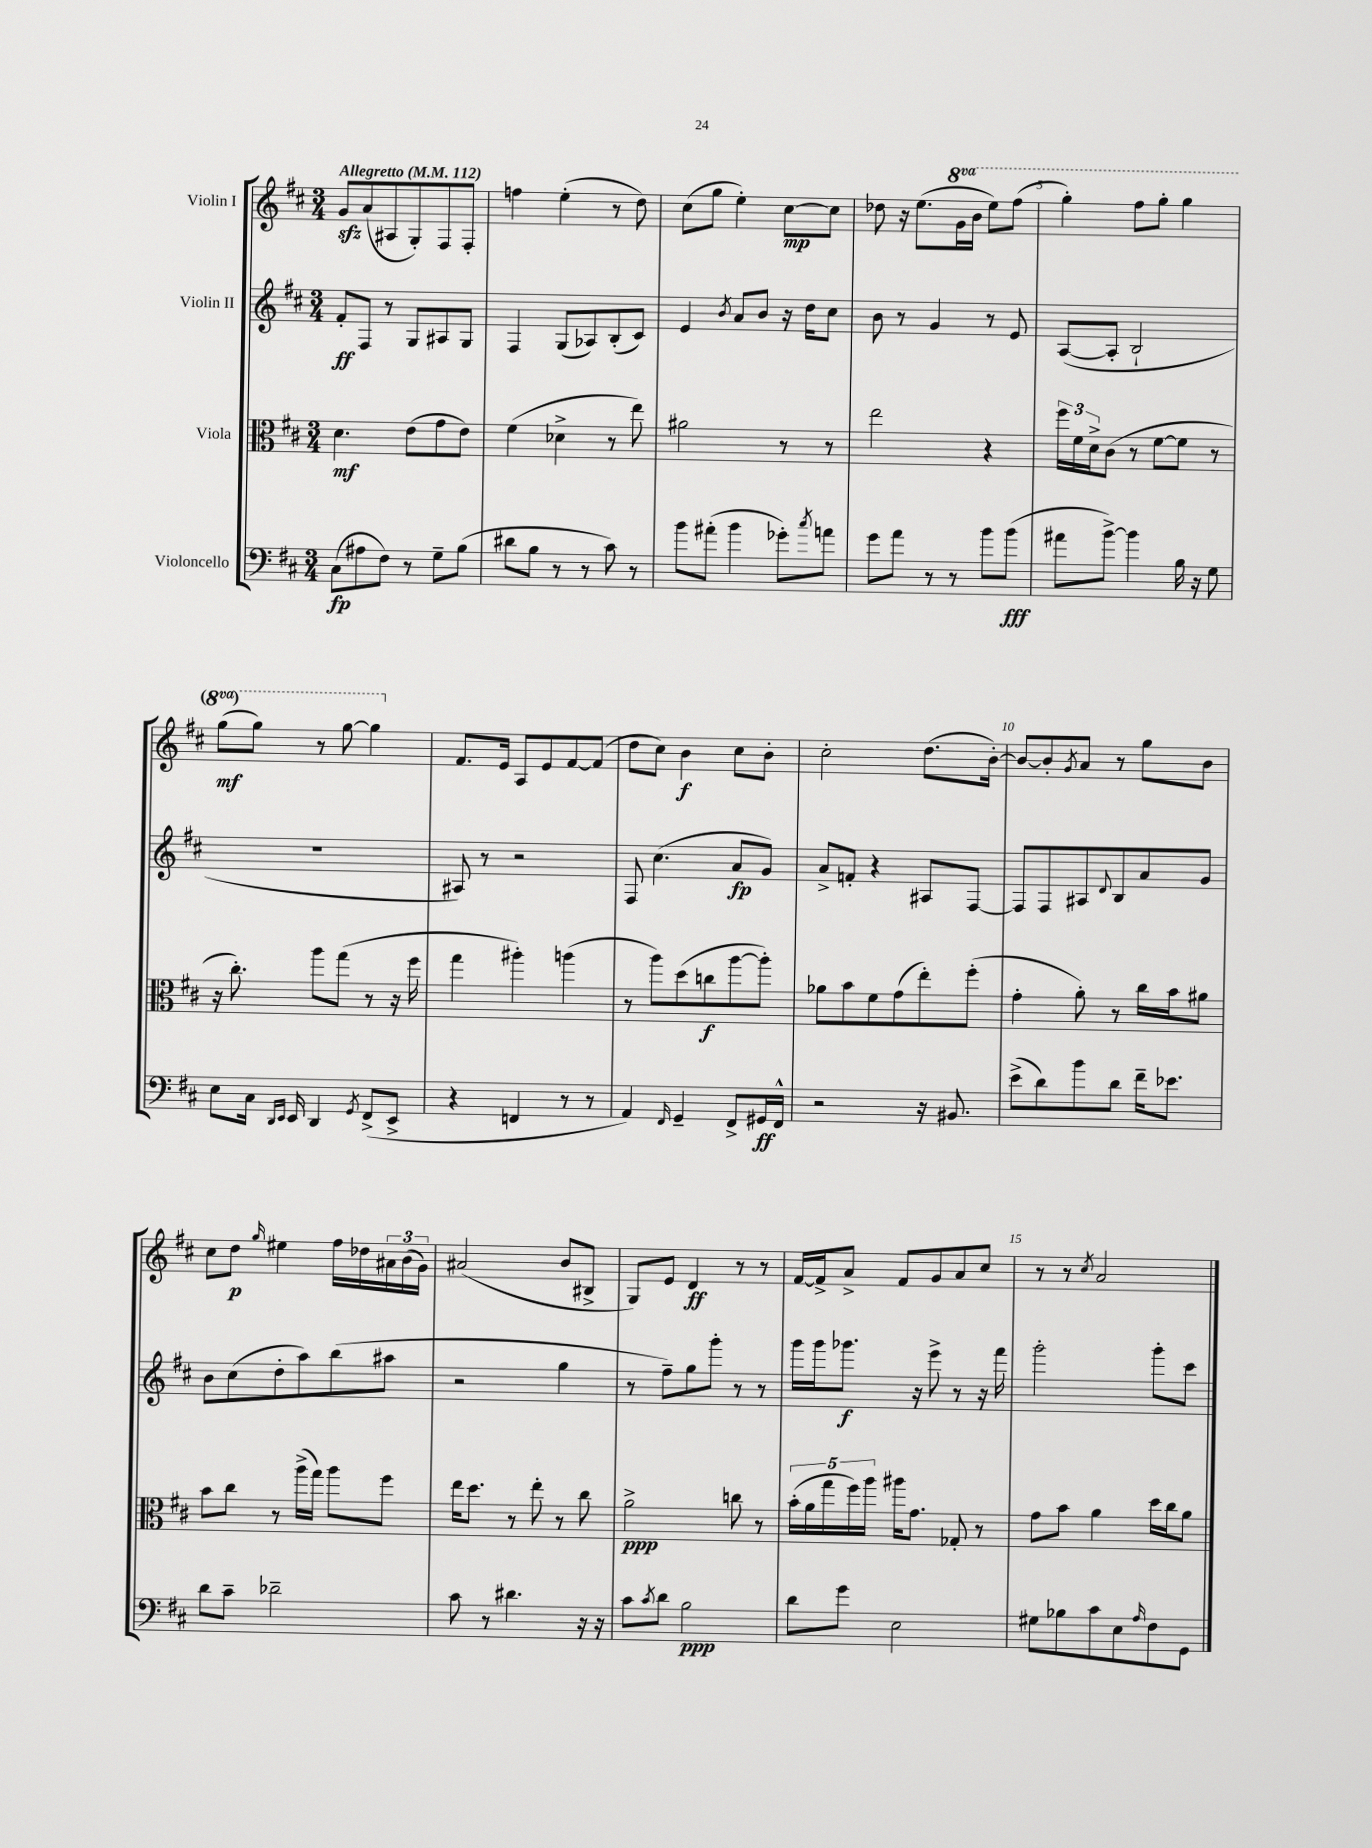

**kern	**dynam	**kern	**dynam	**kern	**dynam	**kern	**dynam
*part4	*part4	*part3	*part3	*part2	*part2	*part1	*part1
*staff4	*staff4	*staff3	*staff3	*staff2	*staff2	*staff1	*staff1
*I"Violoncello	*	*I"Viola	*	*I"Violin II	*	*I"Violin I	*
*clefF4	*	*clefC3	*	*clefG2	*	*clefG2	*
*k[f#c#]	*	*k[f#c#]	*	*k[f#c#]	*	*k[f#c#]	*
*M3/4	*	*M3/4	*	*M3/4	*	*M3/4	*
*MM112	*	*MM112	*	*MM112	*	*MM112	*
=1	=1	=1	=1	=1	=1	=1	=1
!	!	!	!	!	!	!LO:TX:a:B:t=Allegretto	!
(8C#\L	fp	4.d\	mf	8f#'/L	ff	8gzz/L	.
8A#X\	.	.	.	8F#/J	.	(8a/	.
8F#\J)	.	.	.	8r	.	8A#X/	.
8r	.	(8e\L	.	8G/L	.	8G'/)	.
8G~\L	.	8g\	.	8A#X/	.	8F#/	.
(8B\J	.	8e\J)	.	8G/J	.	8F#'/J	.
=2	=2	=2	=2	=2	=2	=2	=2
8d#X\L	.	(4f#\	.	4F#/	.	4ffn\	.
8B\J	.	.	.	.	.	.	.
8r	.	4d-X^\	.	(8G/L	.	(4ee'\	.
8r	.	.	.	8A-X/)	.	.	.
8c#\)	.	8r	.	(8B'/	.	8r	.
8r	.	8ee\)	.	8c#/J)	.	8dd\)	.
=3	=3	=3	=3	=3	=3	=3	=3
8b\L	.	2a#X\	.	4e/	.	(8cc#\L	.
(8a#X'\J	.	.	.	.	.	8gg\J	.
.	.	.	.	8qb/	.	.	.
4b\	.	.	.	8a/L	.	4ee'\)	.
.	.	.	.	8b/J	.	.	.
8g-X'\L)	.	8r	.	16r	.	[8cc#\L	mp
.	.	.	.	16dd\KL	.	.	.
8qcc#/	.	.	.	.	.	.	.
8an\J	.	8r	.	8cc#\J	.	8cc#\J]	.
=4	=4	=4	=4	=4	=4	=4	=4
8g\L	.	2ee\	.	8b\	.	8dd-X\	.
8a\J	.	.	.	8r	.	16r	.
.	.	.	.	.	.	(8.ee\L	.
8r	.	.	.	4g/	.	.	.
*	*	*	*	*	*	*8va	*
8r	.	.	.	.	.	16gg\L	.
.	.	.	.	.	.	16bb\JJ	.
8b\L	.	4r	.	8r	.	8eee\L)	.
(8b\J	fff	.	.	8e/	.	(8fff#\J	.
=5	=5	=5	=5	=5	=5	=5	=5
8a#X\L	.	24ff#\LL	.	([8A/L	.	4ggg'\)	.
.	.	24f#\	.	.	.	.	.
.	.	24d^\J	.	.	.	.	.
[8b^\J)	.	(8c#\J	.	8A'/J]	.	.	.
4b\]	.	8r	.	2B`/	.	8fff#\L	.
.	.	[8f#\L	.	.	.	8ggg'\J	.
16B\	.	8f#\J]	.	.	.	4ggg\	.
16r	.	.	.	.	.	.	.
8G\	.	8r	.	.	.	.	.
!!LO:LB:g=z
=6	=6	=6	=6	=6	=6	=6	=6
8E\L	.	16r	.	2.r	.	(8ggg\L	mf
.	.	8.cc#'\)	.	.	.	.	.
16C#\Jk	.	.	.	.	.	8ggg\J)	.
16qqDD/LL	.	.	.	.	.	.	.
16qqEE/JJ	.	.	.	.	.	.	.
16EE/	.	.	.	.	.	.	.
4DD/	.	8aa\L	.	.	.	8r	.
.	.	(8gg\J	.	.	.	[8ggg\	.
8qGG/	.	.	.	.	.	.	.
(8FF#^/L	.	8r	.	.	.	4ggg\]	.
8EE^/J	.	16r	.	.	.	.	.
.	.	16ff#\	.	.	.	.	.
=7	=7	=7	=7	=7	=7	=7	=7
*	*	*	*	*	*	*X8va	*
4r	.	4gg\	.	8A#X/)	.	8.f#/L	.
.	.	.	.	8r	.	.	.
.	.	.	.	.	.	16e/Jk	.
4FFn/	.	4aa#X'\)	.	2r	.	8A/L	.
.	.	.	.	.	.	8e/	.
8r	.	(4aan\	.	.	.	[8f#/	.
8r	.	.	.	.	.	(8f#/J]	.
=8	=8	=8	=8	=8	=8	=8	=8
4AA/)	.	8r	.	8F#/	.	8dd\L	.
.	.	8aa\L)	.	(4.cc#\	.	8cc#\J)	.
16qqFF#/	.	.	.	.	.	.	.
4GG~/	.	(8dd\	.	.	.	4b\	f
.	.	8ccn\	f	.	.	.	.
8FF#^/L	.	[8aa\	.	8a/L	fp	8cc#\L	.
16GG#X/L	ff	8aa'\J])	.	8g/J)	.	8b'\J	.
16FF#^^/JJ	.	.	.	.	.	.	.
=9	=9	=9	=9	=9	=9	=9	=9
2r	.	8a-X\L	.	8a^/L	.	2cc#'\	.
.	.	8b\	.	8fn'/J	.	.	.
.	.	8f#\	.	4r	.	.	.
.	.	(8g\	.	.	.	.	.
16r	.	8ee'\)	.	8A#X/L	.	(8.dd\L	.
8.BB#X/	.	.	.	.	.	.	.
.	.	(8ff#'\J	.	[8F#/J	.	.	.
.	.	.	.	.	.	[16b'\Jk)	.
=10	=10	=10	=10	=10	=10	=10	=10
(8e^\L	.	4g'\	.	8F#/L]	.	8b/L_	.
8d\)	.	.	.	8F#/	.	8b'/]	.
.	.	.	.	.	.	8qg/	.
8b\	.	8a'\)	.	8A#X/	.	8a/J	.
.	.	.	.	8qqd/	.	.	.
8d\J	.	8r	.	8B/	.	8r	.
16f#~\KL	.	16cc#\LL	.	8a/	.	8gg\L	.
8.e-X\J	.	16b\J	.	.	.	.	.
.	.	8a#X\J	.	8g/J	.	8b\J	.
!!LO:LB:g=z
=11	=11	=11	=11	=11	=11	=11	=11
8d\L	.	8b\L	.	8b\L	.	8cc#\L	.
8c#~\J	.	8cc#\J	.	(8cc#\	.	8dd\J	p
.	.	.	.	.	.	16qqgg/	.
2d-X~\	.	8r	.	8dd'\	.	4ee#X\	.
.	.	(16aa^\LL	.	8aa\)	.	.	.
.	.	16gg\JJ)	.	.	.	.	.
.	.	8aa\L	.	(8bb\	.	16ff#\LL	.
.	.	.	.	.	.	16dd-X\	.
.	.	8ff#\J	.	8aa#X\J	.	24a#X\	.
.	.	.	.	.	.	(24b\	.
.	.	.	.	.	.	24g\JJ)	.
=12	=12	=12	=12	=12	=12	=12	=12
8c#\	.	16ee\KL	.	2r	.	(2a#X/	.
.	.	8.dd\J	.	.	.	.	.
8r	.	.	.	.	.	.	.
4.d#X\	.	8r	.	.	.	.	.
.	.	8ee'\	.	.	.	.	.
.	.	8r	.	4gg\	.	8b/L	.
16r	.	8cc#\	.	.	.	8B#X^/J	.
16r	.	.	.	.	.	.	.
=13	=13	=13	=13	=13	=13	=13	=13
8c#\L	.	2a^\	ppp	8r	.	8G/L)	.
8qc#/	.	.	.	.	.	.	.
8d\J	.	.	.	8ff#~\L)	.	8e/J	.
2B\	ppp	.	.	8gg\	.	4d/	ff
.	.	.	.	8ggg'\J	.	.	.
.	.	8ccn\	.	8r	.	8r	.
.	.	8r	.	8r	.	8r	.
=14	=14	=14	=14	=14	=14	=14	=14
8d\L	.	(20b'\LL	.	16ggg\LL	.	[16f#/LL	.
.	.	20a\	.	.	.	.	.
.	.	.	.	16ggg\J	.	16f#^/J]	.
.	.	20gg\	.	.	.	.	.
8g\J	.	.	.	8.ggg-X\J	f	8a^/J	.
.	.	20ff#\)	.	.	.	.	.
.	.	20aa\JJ	.	.	.	.	.
2E\	.	16aa#X\KL	.	.	.	8f#/L	.
.	.	8.g\J	.	16r	.	.	.
.	.	.	.	8eee^\	.	8g/	.
.	.	8G-X'/	.	8r	.	8a/	.
.	.	8r	.	16r	.	8cc#/J	.
.	.	.	.	16fff#\	.	.	.
=15	=15	=15	=15	=15	=15	=15	=15
8G#X\L	.	8g\L	.	2ggg'\	.	8r	.
8B-X\	.	8b\J	.	.	.	8r	.
.	.	.	.	.	.	8qcc#/	.
8c#\	.	4a\	.	.	.	2a/	.
8E\	.	.	.	.	.	.	.
16qqA/	.	.	.	.	.	.	.
8F#\	.	16dd\LL	.	8ggg'\L	.	.	.
.	.	16cc#\J	.	.	.	.	.
8GG\J	.	8a\J	.	8ccc#\J	.	.	.
==	==	==	==	==	==	==	==
*-	*-	*-	*-	*-	*-	*-	*-
